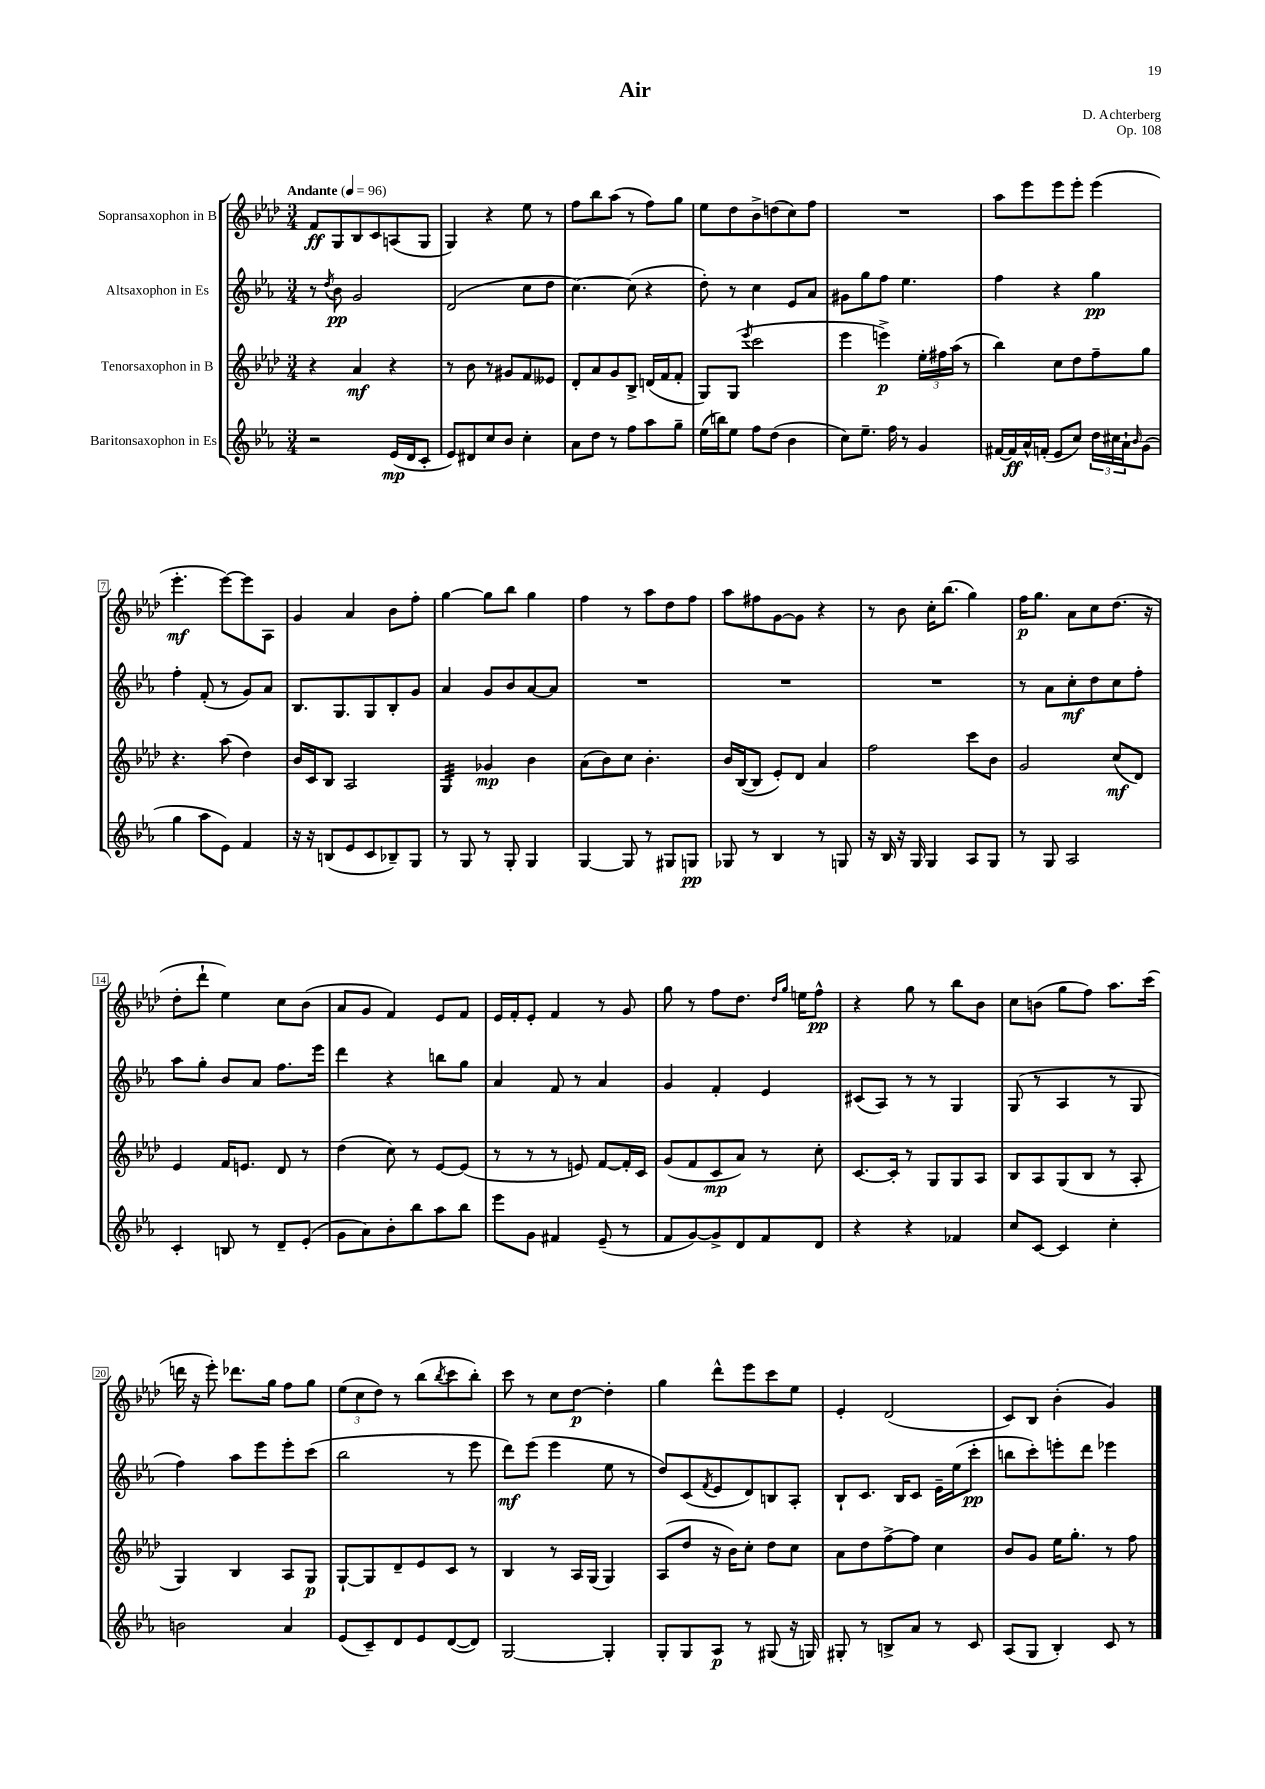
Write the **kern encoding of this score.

**kern	**kern	**kern	**kern
*staff4	*staff3	*staff2	*staff1
*clefG2	*clefG2	*clefG2	*clefG2
*k[b-e-a-]	*k[b-e-a-d-]	*k[b-e-a-]	*k[b-e-a-d-]
*M3/4	*M3/4	*M3/4	*M3/4
*MM96	*MM96	*MM96	*MM96
2r	4r	8r	8f/L
.	.	8qdd/	.
.	.	8b-\	8G/
.	4a-/	2g/	8B-/
.	.	.	8c/
(16e-/LL	4r	.	(8A/
16d/J	.	.	.
8c'/J	.	.	8G/J
=	=	=	=
8e-/L)	8r	(2d/	4G/)
8d#/	8b-\	.	.
8cc/	8r	.	4r
8b-/J	8g#/L	.	.
4cc'\	8f/	8cc\L	8ee-\
.	8e--/J	8dd\J	8r
=	=	=	=
8a-\L	8d-'/L	[4.cc\)	8ff\L
8dd\J	8a-/	.	8bb-\
8r	8g/	.	(8aa-\J
8ff\L	8B-^/J	(8cc\]	8r
8aa-\	(16d/LL	4r	8ff\L)
.	16f/J	.	.
8gg~\J	8f'/J	.	8gg\J
=	=	=	=
(16ee-\LL	8G/L)	8dd'\)	8ee-\L
16bb\J)	.	.	.
8ee-\J	(8G/J	8r	8dd-\
.	8qeee-/	.	.
8ff\L	2ccc\	4cc\	8b-^\
(8dd\J	.	.	(8dd\
4b-\	.	8e-/L	8cc\)
.	.	8a-/J	8ff\J
=	=	=	=
8cc\L)	4eee-\	8g#\L	2.r
8.ee-~\J	.	8gg\	.
.	4eee^\)	8ff\J	.
16ff\	.	.	.
8r	.	4.ee-\	.
4g/	24ee-'\LL	.	.
.	24ff#\	.	.
.	(24aa-\JJ	.	.
.	8r	.	.
=	=	=	=
[16f#/LL	4bb-\)	4ff\	8aa-\L
16f#/]	.	.	.
16a-^^/	.	.	8eee-\
(16f'/JJ	.	.	.
8e-/L	8cc\L	4r	8eee-\
8cc/J)	8dd-\	.	8eee-'\J
24dd\LL	8ff~\	4gg\	(4eee-\
24cc#\	.	.	.
24a-`\J	.	.	.
16qqb-/	.	.	.
(8g\J	8gg\J	.	.
=	=	=	=
4gg\	4.r	4ff'\	4.eee-'\
8aa-\L	.	(8f'/	.
8e-\J)	(8aa-\	8r	[8eee-\L)
4f/	4dd-\)	8g/L)	8eee-\]
.	.	8a-/J	8A-\J
=	=	=	=
16r	16b-/LL	8.B-/L	4g/
16r	16c/J	.	.
(8B/L	8B-/J	.	.
.	.	8.G/	.
8e-/	2A-/	.	4a-/
8c/	.	8G/	.
8B-~/)	.	8B-'/	8b-\L
8G/J	.	8g/J	8ff'\J
=	=	=	=
8r	4G/	4a-/	[4gg\
8G/	.	.	.
8r	4g-/	8g/L	8gg\]L
8G'/	.	8b-/	8bb-\J
4G/	4b-\	[8a-/	4gg\
.	.	8a-/]J	.
=	=	=	=
[4G/	(8a-\L	2.r	4ff\
.	8b-\)	.	.
8G/]	8cc\J	.	8r
8r	4.b-'\	.	8aa-\L
8G#/L	.	.	8dd-\
8G/J	.	.	8ff\J
=	=	=	=
8G-/	16b-/LL	2.r	8aa-\L
.	([16B-/J	.	.
8r	8B-/]J	.	8ff#\
4B-/	8e-'/L)	.	[8g\
.	8d-/J	.	8g\]J
8r	4a-/	.	4r
8G/	.	.	.
=	=	=	=
16r	2ff\	2.r	8r
16B-/	.	.	.
16r	.	.	8b-\
16G/	.	.	.
4G/	.	.	16cc'\LK
.	.	.	(8.bb-\J
8A-/L	8ccc\L	.	4gg\)
8G/J	8b-\J	.	.
=	=	=	=
8r	2g/	8r	16ff\LK
.	.	.	8.gg\J
8G/	.	8a-\L	.
2A-/	.	8cc'\	8a-\L
.	.	8dd\	8cc\
.	(8cc/L	8cc\	(8.dd-\J
.	8d-/J)	8ff'\J	.
.	.	.	16r
=	=	=	=
4c'/	4e-/	8aa-\L	8dd-'\L
.	.	8gg'\J	8ddd-`\J
8B/	16f/LK	8b-/L	4ee-\)
.	8.e/J	.	.
8r	.	8a-/J	.
8d~/L	8d-/	8.ff\L	8cc\L
(8e-'/J	8r	.	(8b-\J
.	.	16eee-\Jk	.
=	=	=	=
8g\L	(4dd-\	4ddd\	8a-/L
8a-\)	.	.	8g/J
8b-'\	8cc\)	4r	4f/)
8bb-\	8r	.	.
8aa-\	[8e-/L	8bb\L	8e-/L
8bb-\J	(8e-/]J	8gg\J	8f/J
=	=	=	=
8eee-\L	8r	4a-/	16e-/LL
.	.	.	16f'/J
8g\J	8r	.	8e-'/J
4f#/	8r	8f/	4f/
.	8e/)	8r	.
(8e-~/	[8f/L	4a-/	8r
8r	16f'/]L	.	8g/
.	16c/JJ	.	.
=	=	=	=
8f/L	(8g/L	4g/	8gg\
[8g/)	8f/	.	8r
8g^/]	8c/	4f'/	8ff\L
8d/	8a-/J)	.	8.dd-\J
8f/	8r	4e-/	.
.	.	.	16qqdd-/LL
.	.	.	16qqgg/JJ
.	.	.	16ee\LK
8d/J	8cc'\	.	8ff^^\J
=	=	=	=
4r	[8.c/L	(8c#/L	4r
.	.	8A-/J)	.
.	16c'/]Jk	.	.
4r	8r	8r	8gg\
.	8G/L	8r	8r
4f-/	8G/	4G/	8bb-\L
.	8A-/J	.	8b-\J
=	=	=	=
8cc/L	8B-/L	(8G/	8cc\L
[8c/J	8A-/	8r	(8b\J
4c/]	(8G/	4A-/	8gg\L
.	8B-/J	.	8ff\J)
4cc'\	8r	8r	8.aa-\L
.	8A-'/	8G/	.
.	.	.	(16ccc\Jk
=	=	=	=
2b\	4G/)	4ff\)	16ddd\
.	.	.	16r
.	.	.	8eee-'\)
.	4B-/	8aa-\L	8.ddd-\L
.	.	8eee-\	.
.	.	.	16gg\Jk
4a-/	8A-/L	8eee-'\	8ff\L
.	8G/J	(8ccc\J	8gg\J
=	=	=	=
(8e-/L	[8G`/L	2bb-\	(12ee-\L
.	.	.	12cc\
8c~/)	8G/]	.	.
.	.	.	12dd-\J)
8d/	8d-~/	.	8r
8e-/	8e-/	.	(8bb-\L
.	.	.	8qbb-/
([8d/	8c/J	8r	8ccc\
8d/]J)	8r	8eee-\	8bb-'\J)
=	=	=	=
[2G/	4B-/	8ddd\L)	8ccc\
.	.	(8eee-\J	8r
.	8r	4eee-\	8cc\L
.	16A-/LL	.	[8dd-\J
.	(16G/JJ	.	.
4G'/]	4G/)	8ee-\	4dd-'\]
.	.	8r	.
=	=	=	=
8G'/L	(8A-/L	8dd/L)	4gg\
8G/	8dd-/J	(8c/	.
.	.	8qf/	.
8A-/J	16r	8e-/	8ddd-^^\L
.	16b-\LK)	.	.
8r	8cc'\J	8d/)	8eee-\
(8G#/	8dd-\L	8B/	8ccc\
16r	8cc\J	8A-'/J	8ee-\J
16G/)	.	.	.
=	=	=	=
8G#'/	8a-\L	8B-`/L	4e-'/
8r	8dd-\	8.c/J	.
8B^/L	[8ff^\	.	(2d-/
.	.	16B-/LK	.
8a-/J	8ff\]J	8c/J	.
8r	4cc\	16e-~\LL	.
.	.	(16ee-\J	.
8c/	.	8ccc'\J	.
=	=	=	=
(8A-/L	8b-/L	8bb\L	8c/L)
8G/J	8g/J	8ccc'\)	8B-/J
4B-'/)	16ee-\LK	8eee'\	(4b-'\
.	8.gg'\J	.	.
.	.	8ddd\J	.
8c/	8r	4eee-\	4g/)
8r	8ff\	.	.
==	==	==	==
*-	*-	*-	*-
